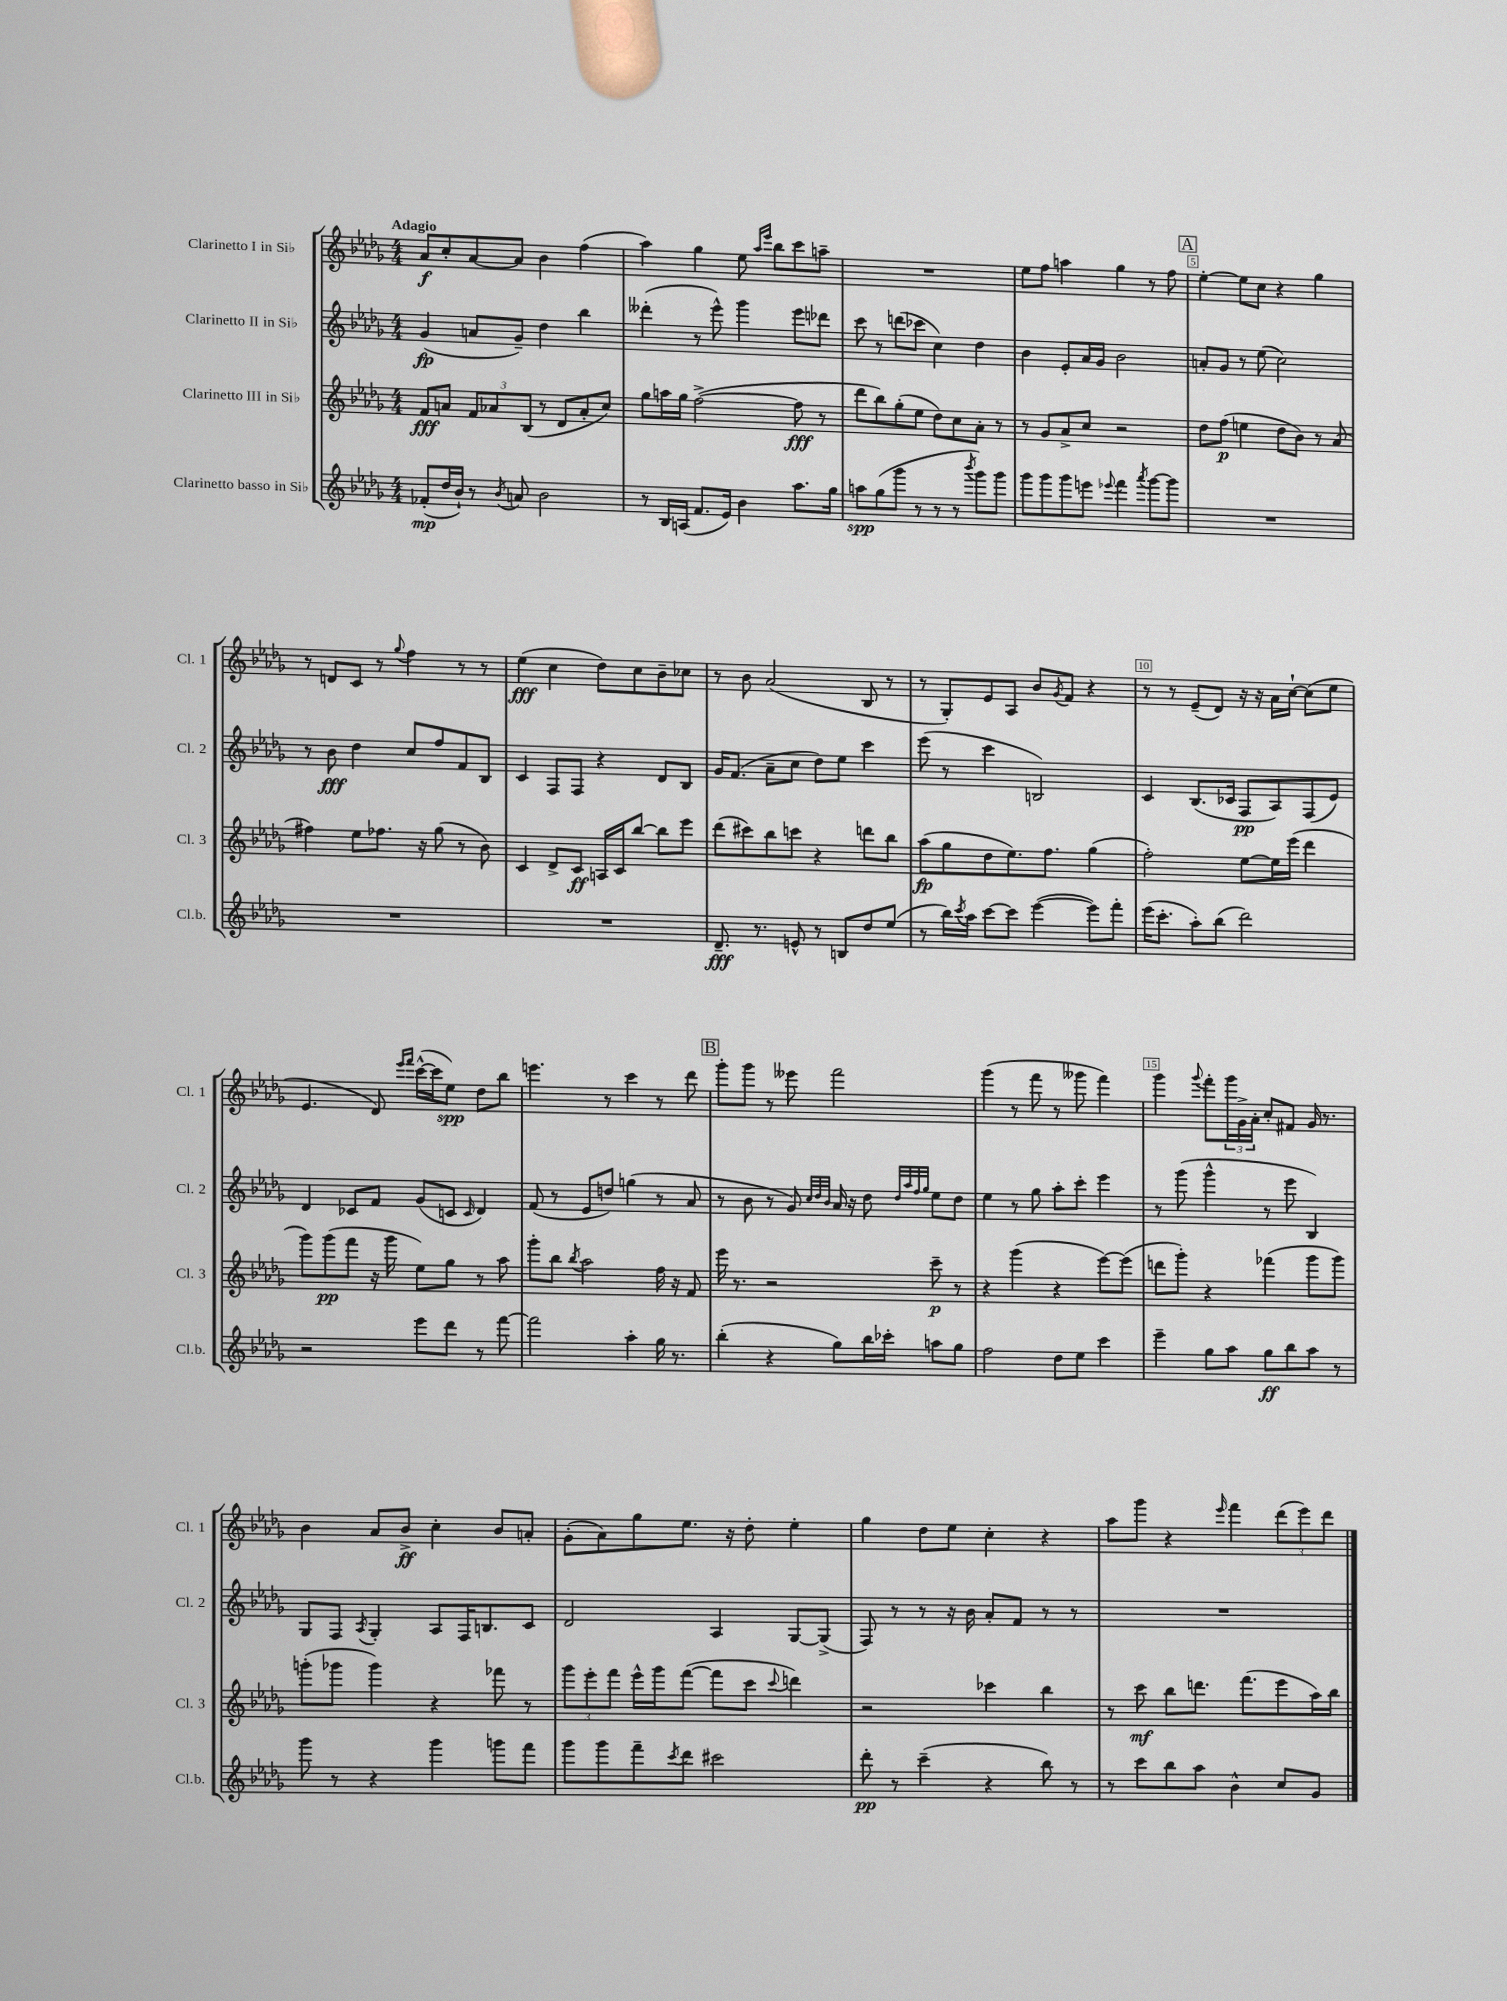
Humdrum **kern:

**kern	**kern	**kern	**kern
*staff4	*staff3	*staff2	*staff1
*clefG2	*clefG2	*clefG2	*clefG2
*k[b-e-a-d-g-]	*k[b-e-a-d-g-]	*k[b-e-a-d-g-]	*k[b-e-a-d-g-]
*M4/4	*M4/4	*M4/4	*M4/4
(8f-'/L	8f/L	(4g-/	8a-/L
16dd-/L	8a/J	.	8cc'/
16b-`/JJ)	.	.	.
8r	12f/L	8a/L	[8a-/
.	12a-/	.	.
8qb-/	.	.	.
8a/	.	8g-~/J)	8a-/]J
.	(12B-/J	.	.
2b-\	8r	4dd-\	4b-\
.	8d-/L	.	.
.	8a-'/	4bb-\	(4ff\
.	8cc/J)	.	.
=	=	=	=
8r	8gg-\L	(4ddd--'\	4aa-\)
16B-/LL	16aa\L	.	.
(16A/JJ	16gg-\JJ	.	.
8.f/L	([2ff^\	8r	4gg-\
.	.	8eee-^^\)	.
16e-/Jk)	.	.	.
4b-\	.	4ggg-\	8ee-\
.	.	.	16qqaa-/LL
.	.	.	16qqeee-/JJ
.	.	.	8bb-\L
8.aa-\L	8ff\]	8eee-\L	8ccc\
.	8r	8ddd-\J	8aa~\J
16gg-\Jk	.	.	.
=	=	=	=
8aa\L	8ddd-\L	8ccc\	1r
(8gg-\	8bb-\)	8r	.
8ggg-\J	(8gg-'\	(8ddd\L	.
8r	8ee-\J	8ccc-\J	.
8r	8dd-\L)	4cc\)	.
8r	8cc\	.	.
8qbbb-/	.	.	.
8ggg-\L)	8a-'\J	4dd-\	.
8ggg-\J	8r	.	.
=	=	=	=
8ggg-\L	8r	4b-\	8ee-\L
8ggg-\	8g-/L	.	8ff\J
8ggg-\	8a-^/	8e-'/L	4aa\
8eee\J	8cc/J	16a-/L	.
.	.	16g-/JJ	.
8qqeee-/	.	.	.
4fff\	2r	2b-\	4gg-\
8qaaa-/	.	.	.
[8ggg-\L	.	.	8r
8ggg-\]J	.	.	8ff\
=	=	=	=
1r	8dd-\L	8a'/L	[4ee-'\
.	(8ff\J	8g-/J	.
.	4ee\	8r	8ee-\]L
.	.	(8ee-\	8cc\J
.	8dd-\L	2cc\)	4r
.	8b-\J)	.	.
.	8r	.	4gg-\
.	(8a-/	.	.
=	=	=	=
1r	4ff#\)	8r	8r
.	.	8b-\	8d/L
.	8ee-\L	4dd-\	8c/J
.	8.ff-\J	.	8r
.	.	.	8qqgg-/
.	.	8cc/L	4ff\
.	16r	.	.
.	(8gg-\	8ff/	.
.	8r	8f/	8r
.	8b-\)	8B-/J	8r
=	=	=	=
1r	4c/	4c/	(4ee-\
.	8d-^/L	8F/L	4cc\
.	8c/J	8F/J	.
.	16A/LL	4r	8dd-\L)
.	16c/J	.	.
.	[8bb-/J	.	8cc\
.	8bb-\]L	8d-/L	8b-~\
.	8eee-\J	8B-/J	8cc-\J
=	=	=	=
8.d-~/	(8ddd-\L	16g-/LK	8r
.	.	(8.f/J	.
.	8ccc#\)	.	8b-\
8.r	.	.	.
.	8bb-\	8a-~\L	(2a-/
8e^^/	8ccc\J	8cc\J	.
8r	4r	8dd-\L)	.
8B/L	.	8ee-\J	.
8dd-/	8ddd\L	4ccc\	8B-/
(8ee-/J	8bb-\J	.	8r
=	=	=	=
8r	(8aa-\L	(8eee-\	8r
16bb-\LL)	8gg-\	8r	8G-'/L)
8qccc/	.	.	.
16aa-\JJ	.	.	.
[8ccc\L	8dd-\	4ccc\	8e-/
8ccc\]J	8.ee-\)	.	8A-/J
([4eee-\	.	2B/)	8b-/L
.	8.ff\J	.	.
.	.	.	8qg-/
.	.	.	8f/J
8eee-\]L)	(4gg-\	.	4r
8fff'\J	.	.	.
=	=	=	=
(16eee-\LK	2ff'\)	4c/	8r
8.ccc'\J	.	.	.
.	.	.	8r
8aa-'\L)	.	(8.B-/L	(8e-~/L
(8bb-\J	.	.	8d-/J)
.	.	16c-/Jk	.
2ddd-\)	[8ee-\L	8F/L	16r
.	.	.	16r
.	16ee-\]L	8A-/)	16a-\LL
.	(16eee-\JJ	.	[16cc`\JJ
.	4ddd-\	(8F/	(8cc\]L
.	.	8e-/J)	8ee-\J
=	=	=	=
2r	8ggg-\L)	4d-/	4.e-/
.	(8ggg-\	.	.
.	8fff\J	8c-/L	.
.	16r	8f/J	8d-/)
.	16ggg-\	.	.
.	.	.	16qqeee-/LL
.	.	.	16qqfff/JJ
8eee-\L	8ee-\L)	(8g-/L	([16ccc^^\LL
.	.	.	16ccc\]J
8ddd-\J	8gg-\J	8c/J	8ee-\J)
.	.	16qqc/	.
8r	8r	4d-/)	8dd-\L
[8fff\	8aa-\	.	8bb-\J
=	=	=	=
2fff\]	8ggg-'\L	(8f/	4.eee\
.	8bb-\J	8r	.
.	8qbb-/	.	.
.	2aa-\	8e-/L	.
.	.	8dd/J)	8r
4aa-'\	.	(4gg\	4ccc\
16gg-\	16ff\	8r	8r
8.r	16r	.	.
.	8f/	8a-/	8ddd-\
=	=	=	=
(4bb-'\	16eee-\	8r	8ggg-'\L
.	8.r	.	.
.	.	8b-\	8ggg-\J
4r	2r	8r	8r
.	.	8g-/)	8eee--\
.	.	32qqcc/LLL	.
.	.	32qqdd-/	.
.	.	32qqb-/JJJ	.
8gg-\L)	.	16a-/	2fff\
.	.	16r	.
16bb-\L	.	8dd-\	.
16ccc-'\JJ	.	.	.
.	.	32qqdd-/LLL	.
.	.	32qqaa-/	.
.	.	32qqff/	.
.	.	32qqgg-/JJJ	.
8aa\L	8ccc~\	8ee-\L	.
8gg-\J	8r	8dd-\J	.
=	=	=	=
2ff\	4r	4ee-\	(4ggg-\
.	(4ggg-\	8r	8r
.	.	8gg-\	8fff\
8dd-\L	4r	8aa-'\L	8r
8ee-\J	.	8ccc'\J	8ggg--\
4ccc\	[8eee-\L)	4eee-\	4fff\)
.	(8eee-\]J	.	.
=	=	=	=
4eee-~\	8ddd\L	8r	4ggg-\
.	8ggg-'\J)	(8ggg-\	.
.	.	.	8qqggg-/
8gg-\L	4r	4ggg-^^\	8fff'\L
8aa-\J	.	.	24ggg-\L
.	.	.	24g-^\
.	.	.	24a-'\JJ
8gg-\L	(4fff-\	8r	8cc'/L
8bb-\	.	8eee-\	8f#/J
8aa-\J	8ggg-\L	4B-/)	16g-/
.	.	.	8.r
8r	8ggg-\J)	.	.
=	=	=	=
8ggg-\	(8ggg'\L	8G-/L	4b-\
8r	8ggg-\J	8F/J	.
.	.	8qA-/	.
4r	4ggg-\)	4G-'/	8a-/L
.	.	.	8b-^/J
4ggg-\	4r	8A-/L	4cc'\
.	.	16F/K	.
.	.	8.B/	.
8ggg\L	8fff-\	.	8b-/L
8fff\J	8r	8c/J	8a'/J
=	=	=	=
8ggg-\L	12ggg-\L	2d-/	(8g-'\L
.	12eee-'\	.	.
8ggg-\	.	.	8a-\)
.	12fff\J	.	.
8fff~\	16eee-^^\LL	.	8gg-\
.	16ggg-\J	.	.
8qccc/	.	.	.
8ddd-\J	([8fff\J	.	8.ee-\J
2ccc#\	8fff\]L	4A-/	.
.	.	.	16r
.	8ccc\J	.	8dd-'\
.	8qqccc/	.	.
.	4ddd\)	[8G-/L	4ee-'\
.	.	(8G-^/]J	.
=	=	=	=
8ddd-'\	2r	8F/)	4gg-\
8r	.	8r	.
(4ccc~\	.	8r	8dd-\L
.	.	16r	8ee-\J
.	.	16b-\	.
4r	4ccc-\	8a-'/L	4cc'\
.	.	8f/J	.
8bb-\)	4bb-\	8r	4r
8r	.	8r	.
=	=	=	=
8r	8r	1r	8aa-\L
8ccc\L	8ccc\	.	8ggg-\J
8bb-\	8bb-\L	.	4r
8aa-\J	8.ddd\J	.	.
.	.	.	16qqeee-/
4b-^^\	.	.	4fff\
.	(8.fff\L	.	.
8cc/L	8eee-\	.	(12ddd-\L
.	.	.	12eee-\)
8g-/J	16aa-\L)	.	.
.	.	.	12ddd-\J
.	16bb-\JJ	.	.
==	==	==	==
*-	*-	*-	*-
